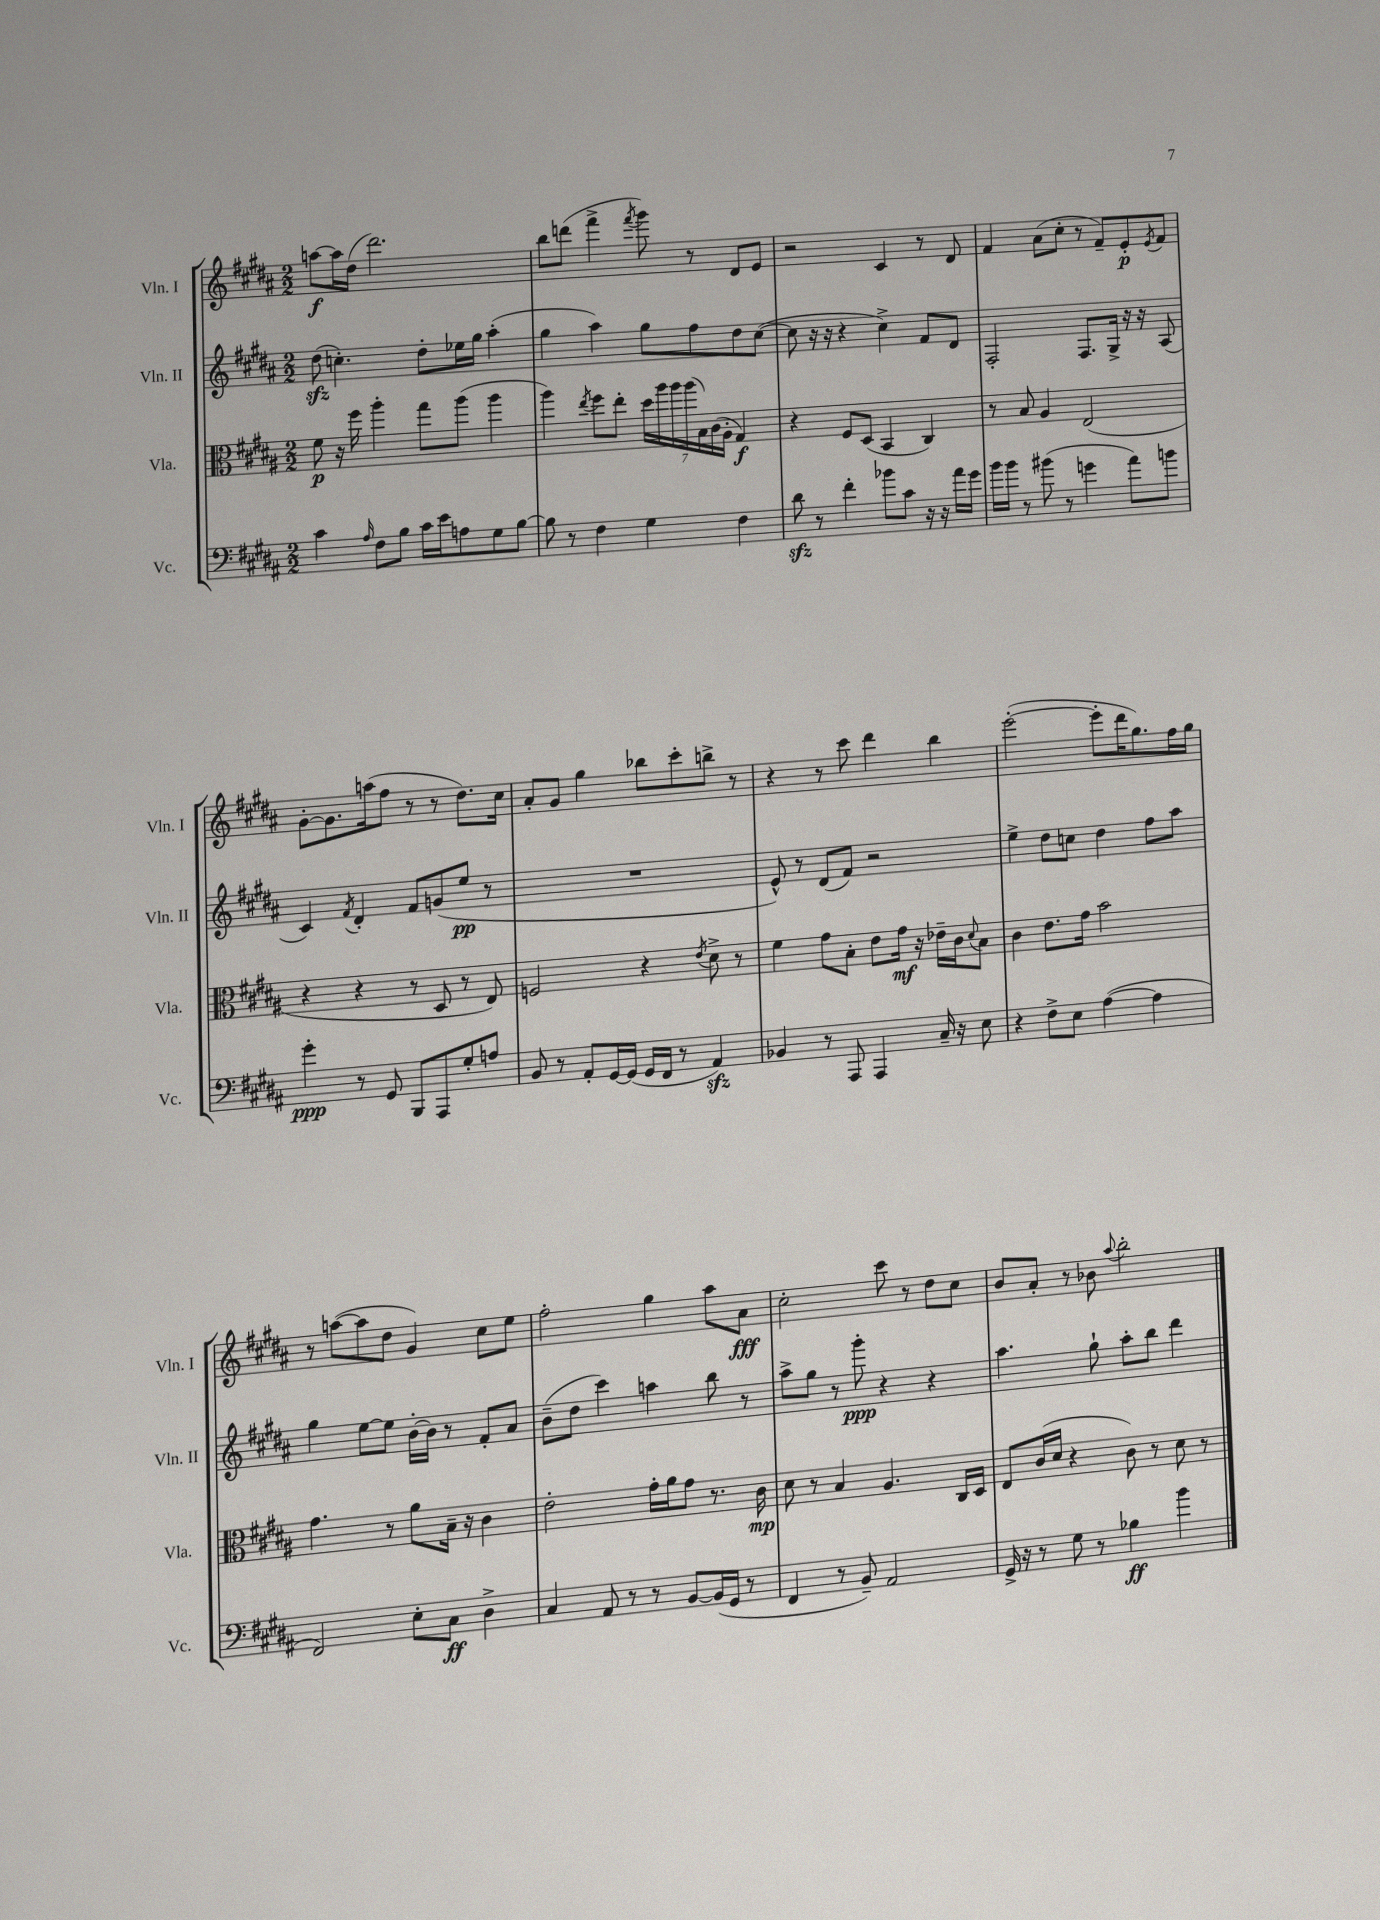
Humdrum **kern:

**kern	**kern	**kern	**kern
*staff4	*staff3	*staff2	*staff1
*clefF4	*clefC3	*clefG2	*clefG2
*k[f#c#g#d#a#]	*k[f#c#g#d#a#]	*k[f#c#g#d#a#]	*k[f#c#g#d#a#]
*M2/2	*M2/2	*M2/2	*M2/2
4c#\	8f#\	(8dd#\	[8aa\L
.	16r	4.cc'\)	16aa\]L
.	16ff#\	.	(16dd#\JJ
16qqA#/	.	.	.
8F#\L	4aa#'\	.	2.ddd#\)
8B\J	.	.	.
16c#\LL	8gg#\L	8dd#'\L	.
16e\J	.	.	.
8A\	(8aa#\J	16ee-\L	.
.	.	16gg#\JJ	.
8G#\	4aa#\	(4aa#'\	.
[8B\J	.	.	.
=	=	=	=
8B\]	4aa#\)	4gg#\	8bb\L
8r	.	.	(8ddd\J
.	8qee/	.	.
4F#\	8ff#\L	4aa#\)	4fff#^\
.	8ee'\J	.	.
.	.	.	8qfff#/
4G#\	28dd#\LL	8gg#\L	8ggg#\)
.	28aa#\	.	.
.	28aa#\	.	.
.	(28aa#\	.	.
.	.	8ff#\	8r
.	28B\)	.	.
.	(28c#\	.	.
.	28A#'\JJ	.	.
4F#\	4G#/)	8dd#\	8d#/L
.	.	([8cc#\J	8e/J
=	=	=	=
8d#\	4r	8cc#\]	2r
8r	.	16r	.
.	.	16r	.
4f#'\	8F#/L	4r	.
.	(8D#/J	.	.
8b-\L	4BB/	4cc#^\)	4c#/
8c#\J	.	.	.
16r	4C#/)	8f#/L	8r
16r	.	.	.
16a#\LL	.	8d#/J	8d#/
16g#\JJ	.	.	.
=	=	=	=
16b\LL	8r	2F#'/	4f#/
16b\JJ	.	.	.
8r	8B/	.	.
(8b#\	4A#/	.	(8a#\L
8r	.	.	8cc#'\J
4g\	(2E/	8.F#/L	8r
.	.	.	8f#~/L)
.	.	16G#^/Jk	.
8a#\L)	.	16r	8e'/
.	.	16r	.
.	.	.	8qe/
8b\J	.	(8A#/	8f#/J
=	=	=	=
4g#'\	4r	4c#/)	[8g#'\L
.	.	.	8.g#\]
.	.	8qf#/	.
8r	4r	4d#'/	.
.	.	.	(16aa\k
8GG#/	.	.	8ff#\J
8BBB/L	8r	8f#/L	8r
8AAA#/	8D#/	(8g/	8r
8G#'/	8r	8ee/J	8.dd#\L)
8A/J	8E/)	8r	.
.	.	.	16cc#\Jk
=	=	=	=
8BB/	2F/	1r	8a#'/L
8r	.	.	8g#/J
8AA#'/L	.	.	4gg#\
[16GG#/L	.	.	.
(16GG#/]JJ	.	.	.
16GG#/LL	4r	.	8bb-\L
16FF#/JJ	.	.	.
8r	.	.	8ccc#'\
.	8qe/	.	.
4AA#/)	8d#^\	.	8bb^\J
.	8r	.	8r
=	=	=	=
4BB-/	4f#\	8e^^/)	4r
.	.	8r	.
8r	8g#\L	(8d#/L	8r
8AAA#/	8B'\J	8f#/J)	8ccc#\
4AAA#/	8e\L	2r	4ddd#\
.	16g#\Jk	.	.
.	16r	.	.
16C#~/	16e-~\LL	.	4bb\
16r	16c#\J	.	.
.	8qqd#/	.	.
8E\	8B\J	.	.
=	=	=	=
4r	4c#\	4ee^\	([2eee'\
8F#^\L	8.e\L	8dd#\L	.
8E\J	.	8cc\J	.
.	16g#\Jk	.	.
([4A#\	2b\	4dd#\	8eee'\]L
.	.	.	16ddd#\K
.	.	.	8.gg#\)
4A#\]	.	8ff#\L	.
.	.	8aa#\J	16ff#\L
.	.	.	16gg#\JJ
=	=	=	=
2FF#/)	4.g#\	4gg#\	8r
.	.	.	([8aa\L
.	.	[8ee\L	8aa\]
.	8r	8ee\]J	8dd#\J
8E'\L	8a#\L	[16b'\LL	4g#/)
.	.	16b\]JJ	.
8C#\J	16B~\Jk	8r	.
.	16r	.	.
4D#^\	4c#\	8f#'/L	8cc#\L
.	.	8a#/J	8ee\J
=	=	=	=
4C#/	2e'\	(8b~\L	2ff#'\
.	.	8dd#\J	.
8AA#/	.	4ccc#\)	.
8r	.	.	.
8r	16g#'\LL	4aa\	4gg#\
.	16a#\J	.	.
[8BB/L	8g#\J	.	.
(16BB/]L	8.r	8bb\	8aa#\L
16GG#/JJ	.	.	.
8r	.	8r	8a#\J
.	16c#\	.	.
=	=	=	=
4FF#/	8d#\	8aa#^\L	2cc#'\
.	8r	8gg#\J	.
8r	4B/	8r	.
8BB~/)	.	8ggg#'\	.
2AA#/	4.A#/	4r	8ccc#\
.	.	.	8r
.	.	4r	8dd#\L
.	16C#/LL	.	8cc#\J
.	16D#/JJ	.	.
=	=	=	=
16GG#^/	8E/L	4.aa#\	8b/L
16r	.	.	.
8r	(16c#/L	.	8a#'/J
.	16d#/JJ	.	.
8G#\	4r	.	8r
8r	.	8gg#`\	8b-\
.	.	.	8qqaa#/
4B-\	8c#\)	8aa#'\L	2bb'\
.	8r	8bb\J	.
4b\	8d#\	4ddd#\	.
.	8r	.	.
==	==	==	==
*-	*-	*-	*-
